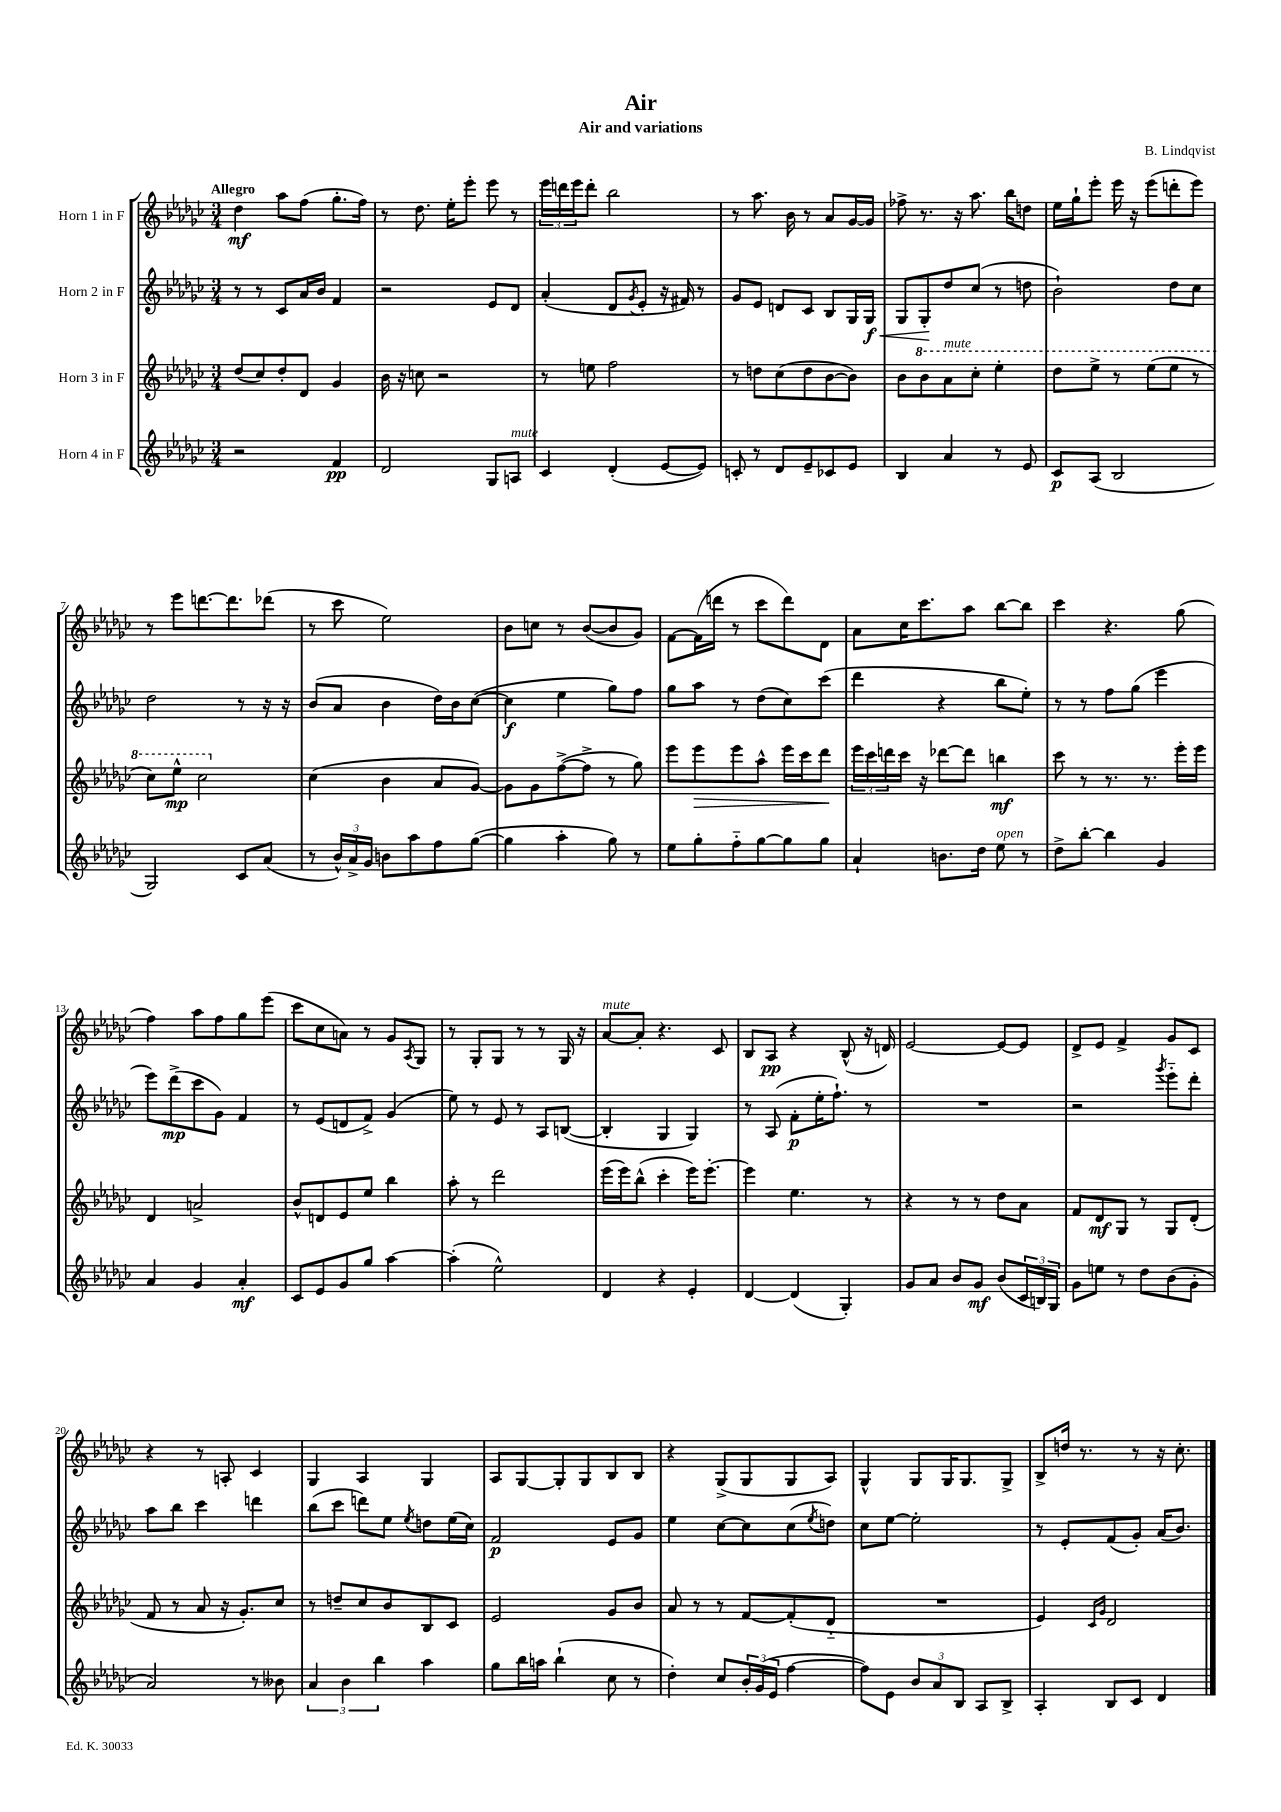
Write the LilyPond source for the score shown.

\header { title = "Air" composer = "B. Lindqvist" subtitle = "Air and variations" }
<<
\new StaffGroup <<
\new Staff = "s0" \with { instrumentName = "Horn 1 in F" } {
    \clef treble \key ges \major \numericTimeSignature \time 3/4 \tempo "Allegro"
    des''4\mf aes''8 f''8( ges''8.-. f''16) |
    r8 des''8. ees''16-. ees'''8-. ees'''8 r8 |
    \tuplet 3/2 { ees'''16 d'''16 ees'''16 } d'''8-. bes''2 |
    r8 aes''8. bes'16 r8 aes'8 ges'16~ ges'16 |
    fes''8-> r8. r16 aes''8. bes''16 d''8 |
    ees''16 ges''16-! ees'''8-. ees'''16 r16 ees'''8( d'''8-. ees'''8) |
    r8 ees'''8 d'''8.~ d'''8. des'''8( |
    r8 ces'''8 ees''2) |
    bes'8 c''8 r8 bes'8~( bes'8 ges'8) |
    f'8~ f'16( d'''16 r8 ces'''8 d'''8) des'8 |
    aes'8 ces''16 ces'''8. aes''8 bes''8~ bes''8 |
    ces'''4 r4. ges''8( |
    f''4) aes''8 f''8 ges''8 ees'''8( |
    ces'''8 ces''8 a'8) r8 ges'8 \acciaccatura { aes8 } ges8 |
    r8 ges8-. ges8 r8 r8 ges16 r16 |
    aes'8~^\markup { \italic "mute" } aes'8-. r4. ces'8 |
    bes8 aes8\pp r4 bes8-^( r16 d'16) |
    ees'2~ ees'8~ ees'8 |
    des'8-> ees'8 f'4-> ges'8 ces'8 |
    r4 r8 a8-. ces'4 |
    ges4 aes4 ges4 |
    aes8 ges8~ ges8-. ges8 bes8 bes8 |
    r4 ges8->( ges8 ges8 aes8) |
    ges4-^ ges8 ges16 ges8. ges8-> |
    bes8-> d''16 r8. r8 r16 ces''8.-. \bar "|." |
}
\new Staff = "s1" \with { instrumentName = "Horn 2 in F" } {
    \clef treble \key ges \major \numericTimeSignature \time 3/4
    r8 r8 ces'8 aes'16 bes'16 f'4 |
    r2 ees'8 des'8 |
    aes'4-.( des'8 \acciaccatura { ges'8 } ees'8-. r16 fis'16) r8 |
    ges'8 ees'8 d'8 ces'8 bes8 ges16 ges16\f\< |
    ges8 ges8-.\! des''8 ces''8( r8 d''8 |
    bes'2-!) des''8 ces''8 |
    des''2 r8 r16 r16 |
    bes'8( aes'8 bes'4 des''16) bes'16 ces''8~( |
    ces''4\f ees''4 ges''8) f''8 |
    ges''8 aes''8 r8 des''8( ces''8) ces'''8( |
    des'''4 r4 bes''8 ees''8-.) |
    r8 r8 f''8 ges''8( ees'''4 |
    ees'''8) des'''8->\mp( ces'''8 ges'8) f'4 |
    r8 ees'8( d'8 f'8->) ges'4( |
    ees''8) r8 ees'8 r8 aes8 b8~( |
    b4-. ges4 ges4) |
    r8 aes8( f'8-.\p ees''16-. f''8.-!) r8 |
    R2. |
    r2 \acciaccatura { ges'''8 } ees'''8-_ des'''8-. |
    aes''8 bes''8 ces'''4 d'''4 |
    bes''8( ces'''8 d'''8) ees''8 \acciaccatura { ees''8 } d''8 ees''16( ces''16) |
    f'2\p ees'8 ges'8 |
    ees''4 ces''8~ ces''8 ces''8( \acciaccatura { ees''8 } d''8) |
    ces''8 ees''8~ ees''2-. |
    r8 ees'8-. f'8( ges'8-.) aes'16( bes'8.) \bar "|." |
}
\new Staff = "s2" \with { instrumentName = "Horn 3 in F" } {
    \clef treble \key ges \major \numericTimeSignature \time 3/4
    des''8( ces''8) des''8-. des'8 ges'4 |
    bes'16 r16 c''8 r2 |
    r8 e''8 f''2 |
    r8 d''8 ces''8( d''8 bes'8~ bes'8) |
    bes'8 \ottava #1 bes''8 aes''8^\markup { \italic "mute" } ces'''8-. ees'''4-. |
    des'''8 ees'''8-> r8 ees'''8( ees'''8 r8 |
    ces'''8) ees'''8-^\mp ces'''2 \ottava #0 |
    ces''4( bes'4 aes'8 ges'8~) |
    ges'8 ges'8 f''8~->( f''8-> r8 ges''8) |
    ees'''8 ees'''8\> ees'''8 aes''8-^ ees'''16 ces'''16 des'''8\! |
    \tuplet 3/2 { ees'''16 ces'''16 d'''16 } ces'''16 r16 des'''8~ des'''8 b''4\mf |
    ces'''8 r8 r8. r8. ees'''16-. ees'''16 |
    des'4 a'2-> |
    bes'8-^ d'8 ees'8 ees''8 bes''4 |
    aes''8-. r8 des'''2 |
    ees'''16( ees'''16) bes''8-^( ces'''4-. ees'''16) ees'''8.~-. |
    ees'''4 ees''4. r8 |
    r4 r8 r8 des''8 aes'8 |
    f'8 des'8\mf ges8 r8 ges8 des'8-.( |
    f'8 r8 aes'8 r16 ges'8.-.) ces''8 |
    r8 d''8-- ces''8 bes'8 bes8 ces'8 |
    ees'2 ges'8 bes'8 |
    aes'8 r8 r8 f'8~ f'8-.( des'8-_ |
    R2. |
    ees'4) \grace { ces'16 ges'16 } des'2 \bar "|." |
}
\new Staff = "s3" \with { instrumentName = "Horn 4 in F" } {
    \clef treble \key ges \major \numericTimeSignature \time 3/4
    r2 f'4\pp |
    des'2 ges8 a8^\markup { \italic "mute" } |
    ces'4 des'4-.( ees'8~ ees'8) |
    c'8-. r8 des'8 ees'8-- ces'8 ees'8 |
    bes4 aes'4 r8 ees'8 |
    ces'8\p aes8( bes2 |
    ges2) ces'8 aes'8( |
    r8 \tuplet 3/2 { bes'16-^) aes'16-> ges'16 } b'8 aes''8 f''8 ges''8~( |
    ges''4 aes''4-. ges''8) r8 |
    ees''8 ges''8-. f''8-_ ges''8~ ges''8 ges''8 |
    aes'4-! b'8. des''16 ees''8^\markup { \italic "open" } r8 |
    des''8-> bes''8~-. bes''4 ges'4 |
    aes'4 ges'4 aes'4-.\mf |
    ces'8 ees'8 ges'8 ges''8 aes''4~ |
    aes''4-.( ees''2-^) |
    des'4 r4 ees'4-. |
    des'4~ des'4( ges4-.) |
    ges'8 aes'8 bes'8 ges'8\mf bes'8( \tuplet 3/2 { ces'16 b16) ges16 } |
    ges'8 e''8 r8 des''8 bes'8( ges'8-. |
    aes'2) r8 beses'8 |
    \tuplet 3/2 { aes'4 bes'4 bes''4 } aes''4 |
    ges''8 bes''16 a''16 bes''4-!( ces''8 r8 |
    des''4-.) ces''8 \tuplet 3/2 { bes'16-. ges'16( ees'16 } f''4~ |
    f''8) ees'8 \tuplet 3/2 { bes'8 aes'8 bes8 } aes8 bes8-> |
    aes4-. bes8 ces'8 des'4 \bar "|." |
}
>>
>>
